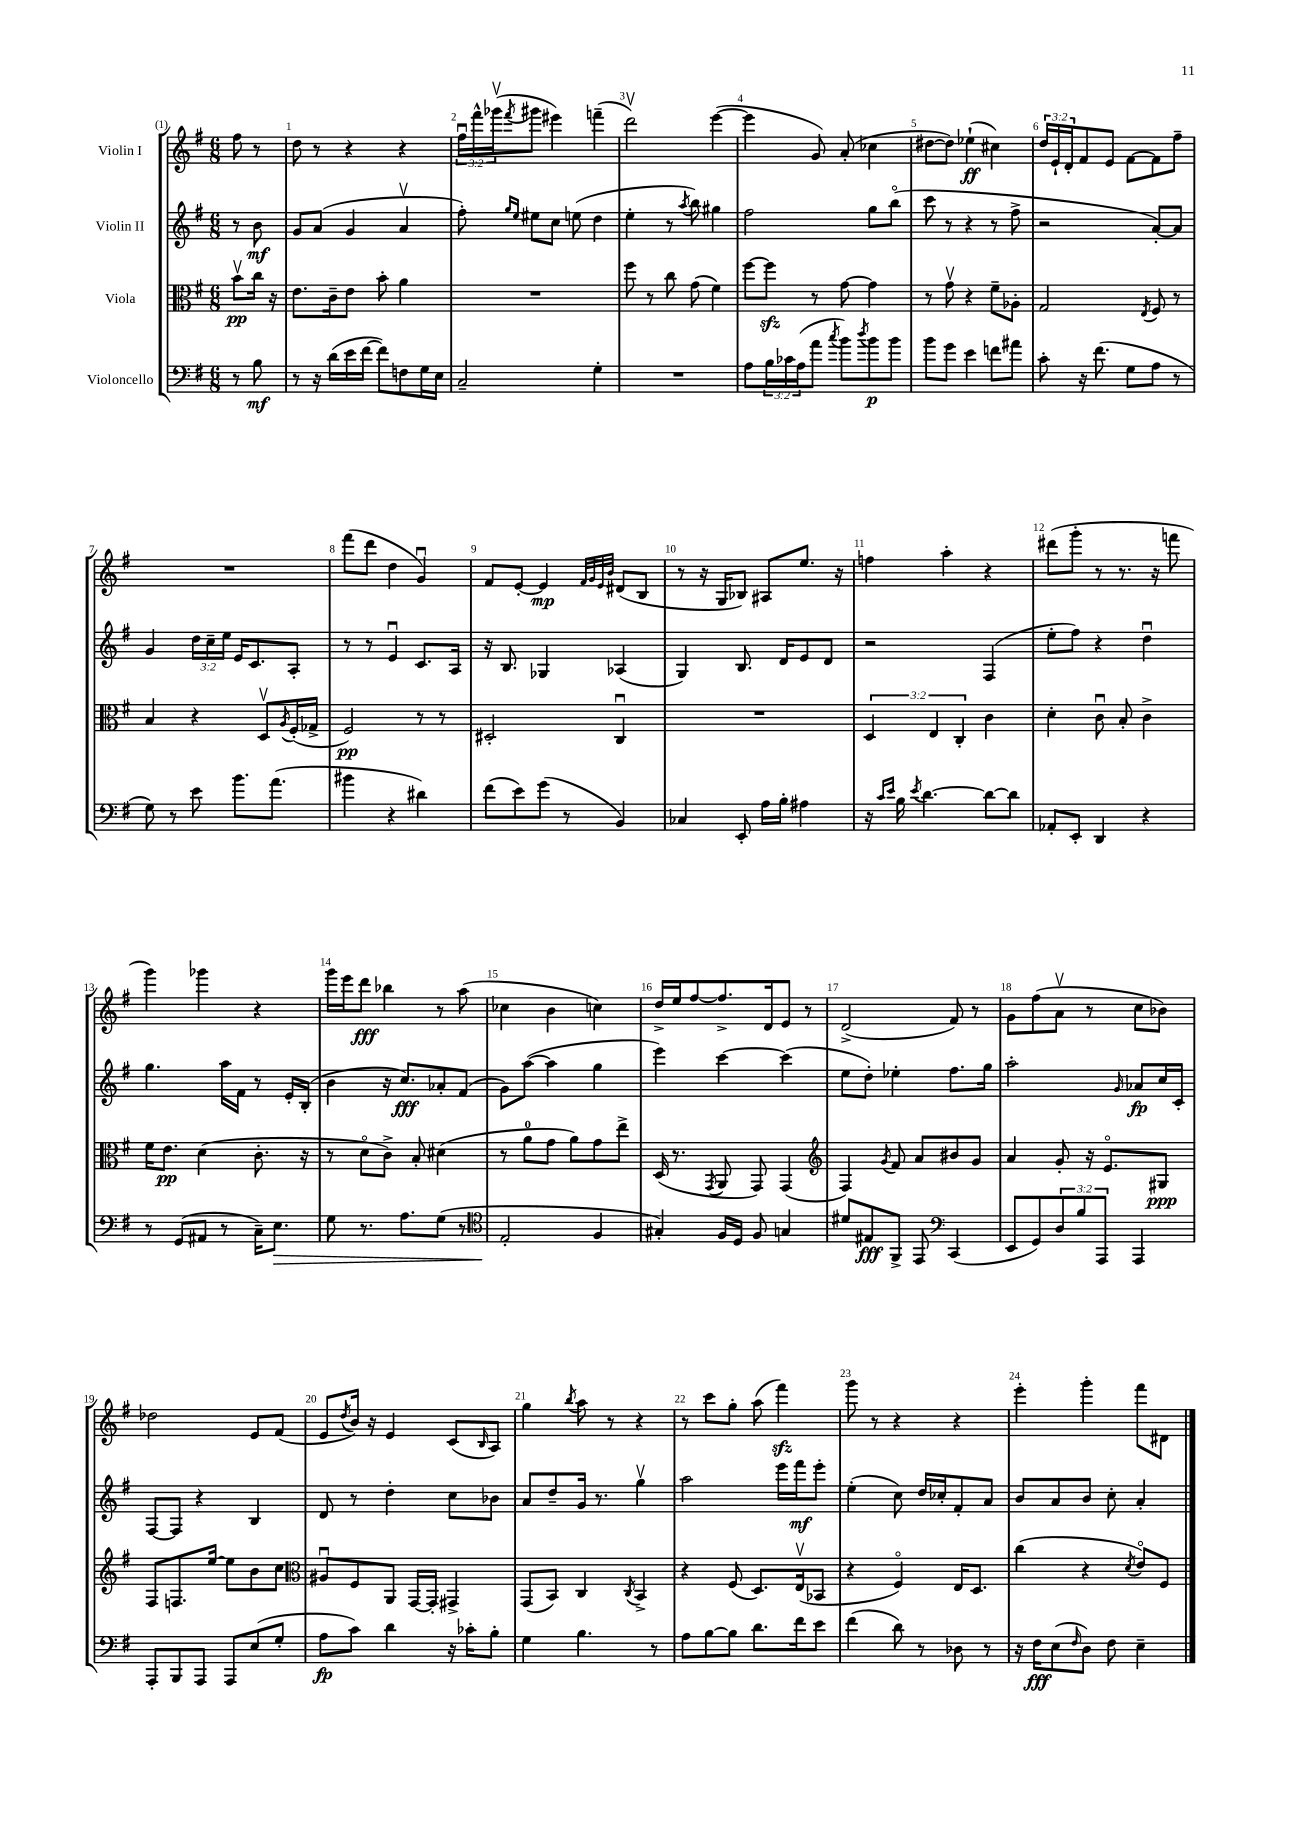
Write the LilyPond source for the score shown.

<<
\new StaffGroup <<
\new Staff = "s0" \with { instrumentName = "Violin I" } {
    \clef treble \key g \major \numericTimeSignature \time 6/8 \override Staff.TupletNumber.text = #tuplet-number::calc-fraction-text \partial 4
    fis''8 r8 |
    d''8 r8 r4 r4 |
    \tuplet 3/2 { fis''16\downbow fis'''16-^ ges'''16\upbow( } \acciaccatura { fis'''8 } gis'''8 eis'''4) f'''4--( |
    d'''2\upbow) e'''4~( |
    e'''4 g'8) a'8-.( ces''4 |
    dis''8~ dis''8) ees''4-!\ff( cis''4) |
    \tuplet 3/2 { d''16 e'16-! d'16-. } fis'8 e'8 fis'8~ fis'8 fis''8-- |
    R2. |
    fis'''8( d'''8 d''4 g'4\downbow) |
    fis'8 e'8~-. e'4\mp \grace { fis'32 g'32 e'32 b'32 } dis'8( b8 |
    r8 r16 g16 bes8) ais8 e''8. r16 |
    f''4 a''4-. r4 |
    dis'''8( g'''8-. r8 r8. r16 f'''8 |
    g'''4) ges'''4 r4 |
    g'''16 e'''16 d'''8\fff bes''4 r8 a''8( |
    ces''4 b'4 c''4) |
    d''16-> e''16 fis''8~ fis''8.-> d'16 e'8 r8 |
    d'2->( fis'8) r8 |
    g'8 fis''8( a'8\upbow r8 c''8 bes'8) |
    des''2 e'8 fis'8( |
    e'8 \acciaccatura { d''8 } b'16) r16 e'4 c'8( \grace { b16 } a8) |
    g''4 \acciaccatura { b''8 } a''8 r8 r4 |
    r8 c'''8 g''8-. a''8( fis'''4\sfz) |
    g'''8 r8 r4 r4 |
    e'''4-. g'''4-. fis'''8 dis'8 \bar "|." |
}
\new Staff = "s1" \with { instrumentName = "Violin II" } {
    \clef treble \key g \major \numericTimeSignature \time 6/8 \override Staff.TupletNumber.text = #tuplet-number::calc-fraction-text \partial 4
    r8 b'8\mf |
    g'8 a'8( g'4 a'4\upbow |
    fis''8-.) \grace { g''16 e''16 } eis''8 c''8 e''8( d''4 |
    e''4-. r8 \acciaccatura { a''8 } b''8) gis''4 |
    fis''2 g''8 b''8\flageolet( |
    c'''8 r8 r4 r8 fis''8-> |
    r2 a'8~-.) a'8 |
    g'4 \tuplet 3/2 { d''16 c''16-- e''16 } e'16 c'8. a8-. |
    r8 r8 e'4\downbow c'8. a16 |
    r16 b8. ges4 aes4( |
    g4) b8. d'16 e'8 d'8 |
    r2 fis4( |
    e''8-. fis''8) r4 d''4\downbow |
    g''4. a''16 fis'16 r8 e'16-. b16-.( |
    b'4 r16 c''8.\fff) aes'8-. fis'8( |
    g'8) a''8~( a''4 g''4 |
    e'''4) c'''4~ c'''4( |
    e''8 d''8-.) ees''4-. fis''8. g''16 |
    a''2-. \grace { g'16 } aes'8\fp c''16 c'16-. |
    fis8~ fis8 r4 b4 |
    d'8 r8 d''4-. c''8 bes'8 |
    a'8 d''8-- g'16 r8. g''4\upbow |
    a''2 e'''16 fis'''16\mf e'''8-. |
    e''4-.( c''8) d''16 ces''16-. fis'8-. a'8 |
    b'8 a'8 b'8 c''8-. a'4-. \bar "|." |
}
\new Staff = "s2" \with { instrumentName = "Viola" } {
    \clef alto \key g \major \numericTimeSignature \time 6/8 \override Staff.TupletNumber.text = #tuplet-number::calc-fraction-text \partial 4
    b'8\upbow\pp c''16 r16 |
    e'8. c'16-- e'8 b'8-. a'4 |
    R2. |
    fis''8 r8 c''8 g'8( fis'4) |
    fis''8~ fis''8\sfz r8 g'8~ g'4 |
    r8 g'8\upbow r4 fis'8-- aes8-. |
    g2 \acciaccatura { e8 } fis8 r8 |
    b4 r4 d8\upbow \acciaccatura { a8 } fis16-.( ges16-> |
    fis2\pp) r8 r8 |
    dis2-. c4\downbow |
    R2. |
    \tuplet 3/2 { d4 e4 c4-. } c'4 |
    d'4-. c'8\downbow b8-. c'4-> |
    fis'16 e'8.\pp d'4( c'8.-. r16 |
    r8 d'8\flageolet c'8->) b8-. dis'4( |
    r8 a'8-0 g'8 a'8) g'8 e''8-> |
    d16( r8. \acciaccatura { g,8 } a,8 g,8) g,4( |
    \clef treble fis4) \acciaccatura { g'8 } fis'8 a'8 bis'8 g'8 |
    a'4 g'8-. r16 e'8.\flageolet gis8\ppp |
    fis8 f8. e''16~ e''8 b'8 c''8 |
    \clef alto ais8\downbow fis8 a,8 g,16~ g,16-. gis,4-> |
    g,8( b,8) c4 \acciaccatura { c8 } b,4-> |
    r4 fis8( d8.) e16\upbow( bes,8 |
    r4 fis4\flageolet) e16 d8. |
    c''4( r4 \acciaccatura { d'8 } e'8\flageolet) fis8 \bar "|." |
}
\new Staff = "s3" \with { instrumentName = "Violoncello" } {
    \clef bass \key g \major \numericTimeSignature \time 6/8 \override Staff.TupletNumber.text = #tuplet-number::calc-fraction-text \partial 4
    r8 b8\mf |
    r8 r16 d'16( e'16 fis'16~ fis'8) f8 g16 e16 |
    c2-- g4-. |
    R2. |
    a8 \tuplet 3/2 { b16 ces'16 a16( } a'8 \acciaccatura { c''8 } b'8) \acciaccatura { d''8 } b'8\p b'8 |
    b'8 g'8 e'4 f'8 ais'8 |
    c'8-. r16 fis'8.( g8 a8 r8 |
    g8) r8 e'8 b'8. a'8.( |
    bis'4 r4 dis'4) |
    fis'8( e'8) g'8( r8 b,4) |
    ces4 e,8-. a16 b16-. ais4 |
    r16 \grace { c'16 e'16 } b16 \acciaccatura { e'8 } d'4.~ d'8~ d'8 |
    aes,8-. e,8-. d,4 r4 |
    r8 g,8( ais,8 r8 c16--) e8.\> |
    g8 r8. a8. g8( r8 |
    \clef tenor e2-.\! fis4 |
    gis4-.) fis16 d16 fis8 g4 |
    dis'8 eis8\fff fis,8-> e,8 \clef bass c,4( |
    e,8 g,8) \tuplet 3/2 { d8 b8 a,,8 } a,,4 |
    a,,8-. b,,8 a,,8 a,,8 e8( g8-. |
    a8\fp c'8) d'4 r16 ces'16-. b8-. |
    g4 b4. r8 |
    a8 b8~ b8 d'8. fis'16 e'8 |
    fis'4( d'8) r8 des8 r8 |
    r16 fis16\fff e8( \grace { fis16 } d8) fis8 e4-- \bar "|." |
}
>>
>>
\layout { \context { \Score \override BarNumber.break-visibility = ##(#f #t #t) barNumberVisibility = #all-bar-numbers-visible } }
